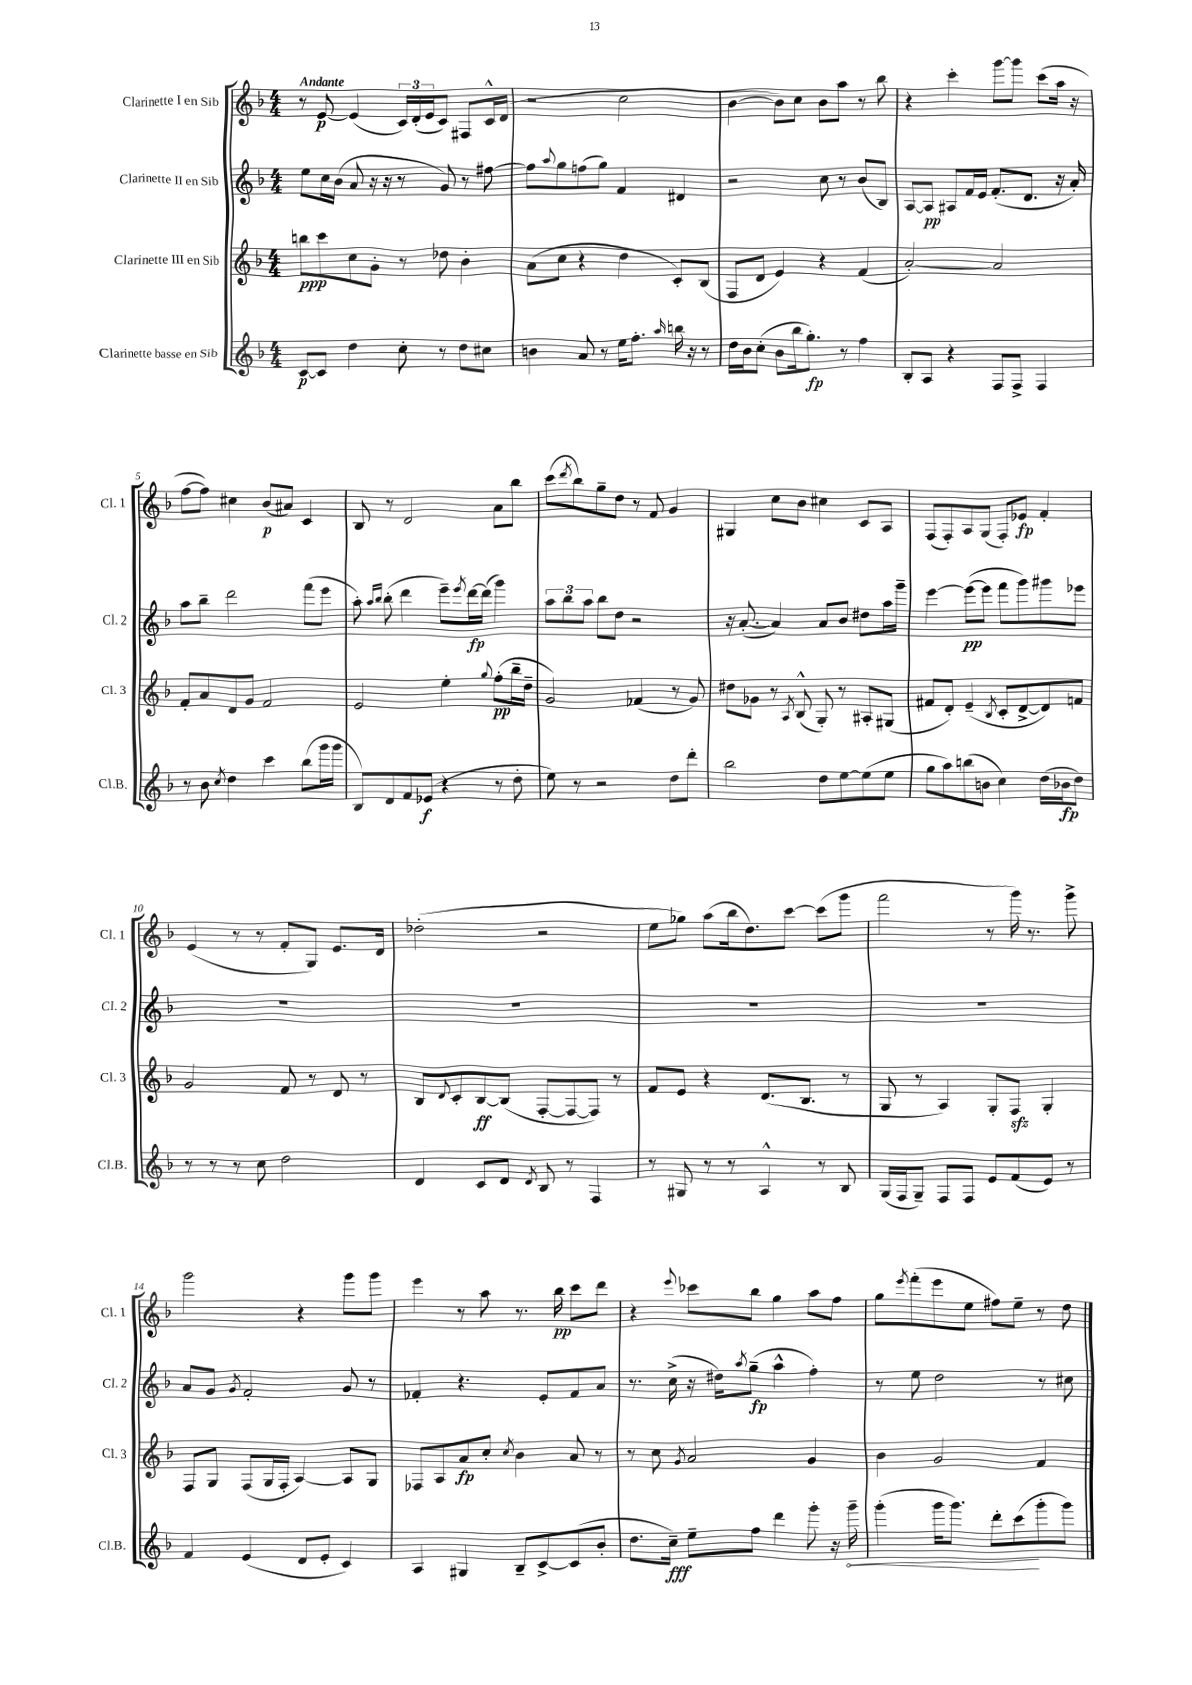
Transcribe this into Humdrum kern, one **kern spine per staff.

**kern	**dynam	**kern	**dynam	**kern	**dynam	**kern	**dynam
*part4	*part4	*part3	*part3	*part2	*part2	*part1	*part1
*staff4	*staff4	*staff3	*staff3	*staff2	*staff2	*staff1	*staff1
*I"Clarinette basse en Sib	*	*I"Clarinette III en Sib	*	*I"Clarinette II en Sib	*	*I"Clarinette I en Sib	*
*I'Cl.B.	*	*I'Cl. 3	*	*I'Cl. 2	*	*I'Cl. 1	*
*clefG2	*	*clefG2	*	*clefG2	*	*clefG2	*
*k[b-]	*	*k[b-]	*	*k[b-]	*	*k[b-]	*
*M4/4	*	*M4/4	*	*M4/4	*	*M4/4	*
=1	=1	=1	=1	=1	=1	=1	=1
!	!	!	!	!	!	!LO:TX:a:B:t=Andante	!
[8c/L	p	8bbn\L	ppp	8ee\L	.	8r	.
8c/J]	.	8ccc\	.	16cc\L	.	[8e/	p
.	.	.	.	(16b-\JJ	.	.	.
4dd\	.	8cc\	.	8a/	.	(4e/]	.
.	.	8g'\J	.	16r	.	.	.
.	.	.	.	16r	.	.	.
8cc'\	.	8r	.	8r	.	24c/LL)	.
.	.	.	.	.	.	(24d'/	.
.	.	.	.	.	.	24e/J	.
8r	.	8dd-X\	.	8g/)	.	8c/J)	.
8dd\L	.	4b-'\	.	8r	.	8F#X/L	.
8cc#X\J	.	.	.	[8ff#X\	.	16c^^/L	.
.	.	.	.	.	.	(16d/JJ	.
=2	=2	=2	=2	=2	=2	=2	=2
4bn\	.	(8a\L	.	8ff#\L]	.	2r	.
.	.	.	.	8qqaa/	.	.	.
.	.	8cc\J	.	8gg\	.	.	.
8a/	.	4r	.	(8ffn\	.	.	.
8r	.	.	.	8gg\J)	.	.	.
16ee\KL	.	4dd\	.	4f/	.	2cc\	.
8.ff'\J	.	.	.	.	.	.	.
16qqaa/	.	.	.	.	.	.	.
16bbn\	.	8c'/L)	.	4d#X/	.	.	.
16r	.	.	.	.	.	.	.
8r	.	(8B-/J	.	.	.	.	.
=3	=3	=3	=3	=3	=3	=3	=3
16dd\LL	.	8F/L	.	2r	.	[4b-\	.
16b-\J	.	.	.	.	.	.	.
(8cc'\J	.	8d/J	.	.	.	.	.
8b-\L	.	4e/)	.	.	.	8b-\L])	.
16bb-\k	.	.	.	.	.	8cc\J	.
8.gg'\J)	fp	.	.	.	.	.	.
.	.	4r	.	8cc\	.	8b-\L	.
8r	.	.	.	8r	.	8aa\J	.
4ff\	.	(4f/	.	(8b-/L	.	8r	.
.	.	.	.	8B-/J)	.	8bb-\	.
=4	=4	=4	=4	=4	=4	=4	=4
8B-'/L	.	[2a'/)	.	[8A/L	.	4r	.
8A/J	.	.	.	8A/J]	pp	.	.
4r	.	.	.	8A#X/L	.	4ccc'\	.
.	.	.	.	16f/L	.	.	.
.	.	.	.	16e/JJ	.	.	.
8F/L	.	2a/]	.	(8.f'/L	.	[8ggg\L	.
8F^/J	.	.	.	.	.	8ggg\J]	.
.	.	.	.	8.d/J	.	.	.
4F/	.	.	.	.	.	(8ccc\L	.
.	.	.	.	16r	.	16aa\Jk	.
.	.	.	.	16a'/)	.	16r	.
!!LO:LB:g=z
=5	=5	=5	=5	=5	=5	=5	=5
8r	.	8f'/L	.	8aa\L	.	[8ff\L	.
8b-\	.	8a/	.	8bb-~\J	.	8ff\J])	.
8qcc/	.	.	.	.	.	.	.
4dd\	.	8d/	.	2ddd\	.	4cc#X\	.
.	.	8g/J	.	.	.	.	.
4ccc\	.	2f/	.	.	.	(8b-/L	p
.	.	.	.	.	.	8a#X/J)	.
(8bb-\L	.	.	.	(8fff\L	.	4c/	.
16ggg\L	.	.	.	8eee\J	.	.	.
16ggg\JJ	.	.	.	.	.	.	.
=6	=6	=6	=6	=6	=6	=6	=6
8B-/L)	.	2e/	.	8aa'\)	.	8B-/	.
.	.	.	.	16qqaa/LL	.	.	.
.	.	.	.	16qqbb-/JJ	.	.	.
8d/	.	.	.	(8bb-'\	.	8r	.
8f/	.	.	.	4ddd\	.	2d/	.
(8e-X/J	f	.	.	.	.	.	.
4r	.	4ee'\	.	8eee~\L)	.	.	.
.	.	.	.	8qeee/	.	.	.
.	.	.	.	[16ddd\L	fp	.	.
.	.	.	.	(16ddd\JJ]	.	.	.
.	.	8qqgg/	.	.	.	.	.
8r	.	(8ff'\L	pp	4ggg\)	.	8a\L	.
8dd'\	.	16bb-~\L	.	.	.	8bb-\J	.
.	.	16dd~\JJ	.	.	.	.	.
=7	=7	=7	=7	=7	=7	=7	=7
8ee\)	.	2g/)	.	12aa\L	.	(8ccc\L	.
.	.	.	.	12bb-\	.	.	.
.	.	.	.	.	.	8qddd/	.
8r	.	.	.	.	.	8bb-\)	.
.	.	.	.	12aa\J	.	.	.
2r	.	.	.	8bb-\L	.	8gg~\	.
.	.	.	.	8dd\J	.	8dd\J	.
.	.	(4f-X/	.	2r	.	8r	.
.	.	.	.	.	.	8f/	.
8dd\L	.	8r	.	.	.	4g/	.
8ddd'\J	.	8g/)	.	.	.	.	.
=8	=8	=8	=8	=8	=8	=8	=8
2bb-\	.	8dd#X\L	.	16r	.	4G#X/	.
.	.	.	.	([8.a'/	.	.	.
.	.	8g-X\J	.	.	.	.	.
.	.	8r	.	4a/])	.	8cc\L	.
.	.	8qA/	.	.	.	.	.
.	.	(8B-^^/	.	.	.	8b-\J	.
8dd\L	.	8G'/)	.	8a/L	.	4cc#X\	.
[8ee\	.	8r	.	8b-/J	.	.	.
(8ee\]	.	8A#X'/L	.	8dd#X\L	.	8c/L	.
8ee\J	.	(8G#X/J	.	16aa\L	.	8A/J	.
.	.	.	.	16ggg~\JJ	.	.	.
=9	=9	=9	=9	=9	=9	=9	=9
8gg\L	.	8f#X/L	.	[4eee\	.	(8F/L	.
8aa\)	.	8d'/J)	.	.	.	8F'/)	.
(8bbn\	.	(4e~/	.	(8eee\L_	pp	8A/	.
8bn\J	.	.	.	8eee\J]	.	(8G/J	.
.	.	8qB-/	.	.	.	.	.
4cc\)	.	8c'/L	.	8fff\L	.	8F'/L)	.
.	.	[8d^/	.	8ggg\)	.	8e-X/J	fp
(16dd\LL	.	8d/])	.	8ggg#X\	.	4f'/	.
16b-X\J	fp	.	.	.	.	.	.
8dd\J)	.	8fn/J	.	8eee-X\J	.	.	.
!!LO:LB:g=z
=10	=10	=10	=10	=10	=10	=10	=10
8r	.	2g/	.	1r	.	(4e/	.
8r	.	.	.	.	.	.	.
8r	.	.	.	.	.	8r	.
8cc\	.	.	.	.	.	8r	.
2dd\	.	8f/	.	.	.	8f'/L	.
.	.	8r	.	.	.	8G/J)	.
.	.	8d/	.	.	.	8.e/L	.
.	.	8r	.	.	.	.	.
.	.	.	.	.	.	16d/Jk	.
=11	=11	=11	=11	=11	=11	=11	=11
4d/	.	8B-/L	.	1r	.	(2dd-X'\	.
.	.	8qqd/	.	.	.	.	.
.	.	8c'/	.	.	.	.	.
8c/L	.	[8B-/	ff	.	.	.	.
8d/J	.	(8B-/J]	.	.	.	.	.
8qd/	.	.	.	.	.	.	.
8B-/	.	[8F'/L	.	.	.	2r	.
8r	.	8F/_	.	.	.	.	.
4F/	.	8F/J])	.	.	.	.	.
.	.	8r	.	.	.	.	.
=12	=12	=12	=12	=12	=12	=12	=12
8r	.	8f/L	.	1r	.	8ee\L	.
8G#X/	.	8e/J	.	.	.	8gg-X\J)	.
8r	.	4r	.	.	.	(8aa\L	.
8r	.	.	.	.	.	16bb-\k	.
.	.	.	.	.	.	8.dd\)	.
4A^^/	.	(8.d/L	.	.	.	.	.
.	.	.	.	.	.	[8ccc\J	.
.	.	8.B-/J	.	.	.	.	.
8r	.	.	.	.	.	(8ccc\L]	.
8B-/	.	8r	.	.	.	8ggg\J	.
=13	=13	=13	=13	=13	=13	=13	=13
(16G/LL	.	8G/	.	1r	.	2fff\	.
16F/J	.	.	.	.	.	.	.
8G~/J)	.	8r	.	.	.	.	.
8F/L	.	4A/)	.	.	.	.	.
8F/J	.	.	.	.	.	.	.
8e/L	.	8G'/L	.	.	.	8r	.
(8f/	.	8Fzz/J	.	.	.	16ggg\)	.
.	.	.	.	.	.	8.r	.
8e/J)	.	4G'/	.	.	.	.	.
8r	.	.	.	.	.	8ggg^\	.
!!LO:LB:g=z
=14	=14	=14	=14	=14	=14	=14	=14
4f/	.	8F/L	.	8a/L	.	2ggg\	.
.	.	8G/J	.	8g/J	.	.	.
.	.	.	.	8qg/	.	.	.
(4e/	.	(8F/L	.	2f'/	.	.	.
.	.	16G/L	.	.	.	.	.
.	.	16F'/JJ	.	.	.	.	.
8d/L	.	[4A/)	.	.	.	4r	.
8e'/J	.	.	.	.	.	.	.
4c/)	.	8A/L]	.	8g/	.	8ggg\L	.
.	.	8G/J	.	8r	.	8ggg\J	.
=15	=15	=15	=15	=15	=15	=15	=15
4A/	.	8F-X/L	.	4f-X'/	.	4eee\	.
.	.	8A/	.	.	.	.	.
4G#X/	.	8a/	fp	4.r	.	8r	.
.	.	8cc'/J	.	.	.	8aa\	.
.	.	8qcc/	.	.	.	.	.
8B-~/L	.	4b-\	.	.	.	8.r	.
[8c^/	.	.	.	8e'/L	.	.	.
.	.	.	.	.	.	16bb-\	pp
(8c/]	.	8a/	.	8f-/	.	8ccc\L	.
8b-'/J	.	8r	.	8a/J	.	8ddd\J	.
=16	=16	=16	=16	=16	=16	=16	=16
8.dd\L	.	8r	.	8.r	.	4r	.
.	.	8cc\	.	.	.	.	.
16cc~\Jk)	fff	.	.	(16cc^\	.	.	.
.	.	8qg/	.	.	.	8qqeee/	.
8ee~\L	.	2a/	.	16r	.	8ccc-X\L	.
.	.	.	.	16dd#X\KL)	.	.	.
.	.	.	.	8qaa/	.	.	.
8ff\J	.	.	.	(8gg~\J	fp	8bb-\J	.
4ddd\	.	.	.	4aa^^\	.	4gg\	.
8ggg'\	.	4g/	.	4ff'\)	.	8aa\L	.
16r	.	.	.	.	.	8ff\J	.
!	!LO:HP:b	!	!	!	!	!	!
16ggg~\	<	.	.	.	.	.	.
=17	=17	=17	=17	=17	=17	=17	=17
(4ggg'\	.	4b-\	.	8r	.	8gg\L	.
.	.	.	.	.	.	8qeee/	.
.	.	.	.	8ee\	.	(8fff'\	.
16ggg\KL	.	2g/	.	2dd\	.	8eee\	.
8.ggg\J)	.	.	.	.	.	.	.
.	.	.	.	.	.	8ee\J	.
8ddd'\L	.	.	.	.	.	8ff#X\L)	.
(8ccc\	.	.	.	.	.	8ee~\J	.
8ggg'\	[	4f/	.	8r	.	8r	.
8ggg\J)	.	.	.	8cc#X\	.	8dd\	.
==	==	==	==	==	==	==	==
*-	*-	*-	*-	*-	*-	*-	*-
